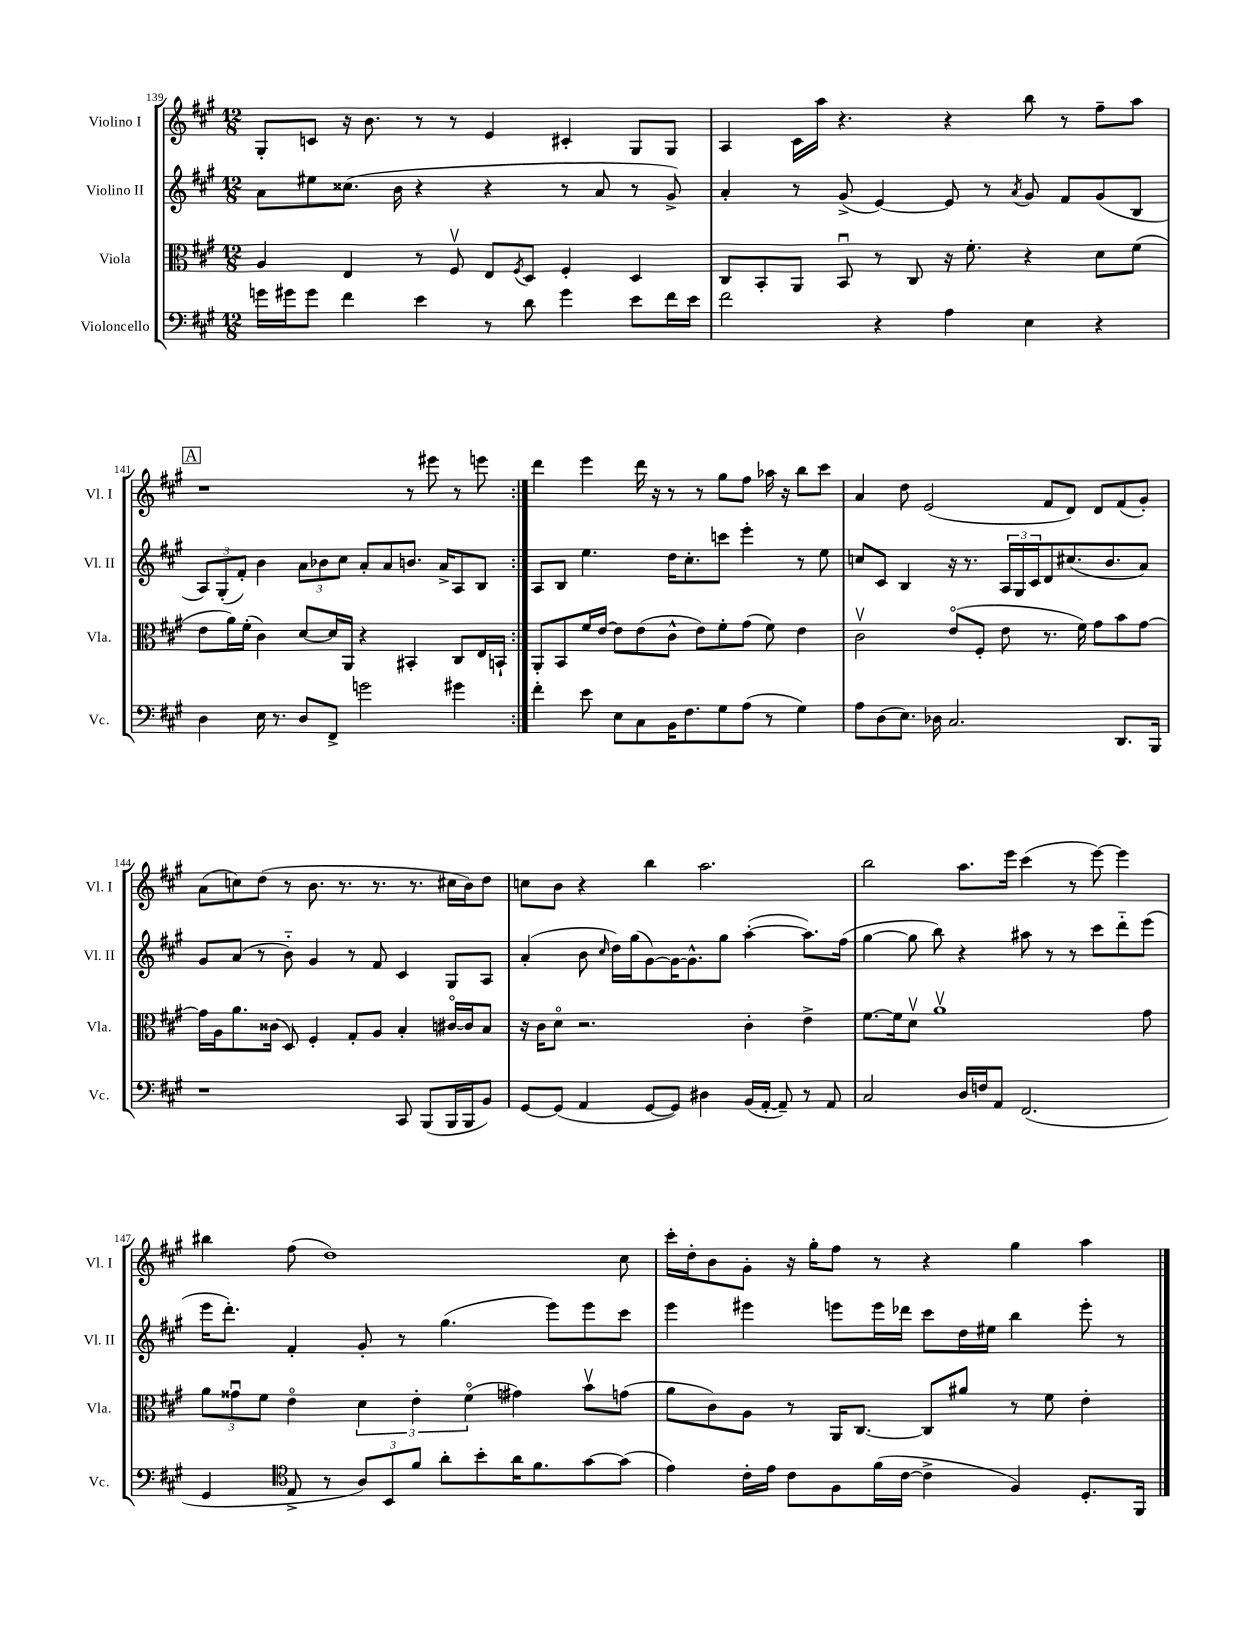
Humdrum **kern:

**kern	**kern	**kern	**kern
*staff4	*staff3	*staff2	*staff1
*clefF4	*clefC3	*clefG2	*clefG2
*k[f#c#g#]	*k[f#c#g#]	*k[f#c#g#]	*k[f#c#g#]
*M12/8	*M12/8	*M12/8	*M12/8
16g\LL	4A/	8a\L	8G#'/L
16g#\J	.	.	.
8g#\J	.	8ee#\	8c/J
4f#\	4E/	(8.cc##\J	16r
.	.	.	8.b\
.	.	16b\	.
4e\	8r	4r	8r
.	8F#v/	.	8r
8r	8E/L	4r	4e/
.	8qF#/	.	.
8d\	8D/J	.	.
4g#\	4F#'/	8r	4c#'/
.	.	8a/	.
8e\L	4D/	8r	8G#/L
16f#\L	.	8g#^/)	8G#/J
16e\JJ	.	.	.
=	=	=	=
2f#\	8C#/L	4a'/	4A/
.	8BB'/	.	.
.	8AA/J	8r	16c#\LL
.	.	.	16aa\JJ
.	8BBu/	(8g#^/	4.r
4r	8r	[4e/)	.
.	8C#/	.	.
4A\	16r	8e/]	4r
.	8.f#'\	.	.
.	.	8r	.
.	.	8qa/	.
4E\	4r	8g#/	8bb\
.	.	8f#/L	8r
4r	8d\L	(8g#/	8ff#~\L
.	(8f#\J	8B/J	8aa\J
=	=	=	=
4D\	8e\L	12A/L)	1r
.	.	(12G#'/	.
.	16a\L)	.	.
.	.	12f#'/J)	.
.	(16f#'\JJ	.	.
16E\	4c#\)	4b\	.
8.r	.	.	.
8D/L	[8d/L	12a\L	.
.	.	12b-\	.
8FF#^/J	16d/]L	.	.
.	.	12cc#\J	.
.	16AA/JJ	.	.
2g\	4r	8a'/L	.
.	.	8a/	.
.	4BB#'/	8.b/J	8r
.	.	.	8eee#\
.	.	16a^/LK	.
4g#\	8C#/L	8A/	8r
.	16E/L	8B/J	8eee\
.	16BB`/JJ	.	.
=:|!	=:|!	=:|!	=:|!
4f#'\	8AA'/L	8A/L	4ddd\
.	8BB/	8B/J	.
8e\	16f#/L	4.ee\	4eee\
.	[16e/JJ	.	.
8E\L	8e\]L	.	.
8C#\	(8e\	.	16ddd\
.	.	.	16r
16BB\K	8c#^^\J	16dd\LK	8r
8.F#\	.	8.cc#'\	.
.	8e\L)	.	8r
8G#\	8f#'\	8ccc\J	8gg#\L
(8A\J	(8g#\J	4eee'\	8ff#\J
8r	8f#\)	.	16aa-\
.	.	.	16r
4G#\)	4e\	8r	8bb\L
.	.	8ee\	8ccc#\J
=	=	=	=
8A\L	2c#v\	8cc/L	4a/
(8D\	.	8c#/J	.
8.E\J)	.	4B/	8dd\
.	.	.	(2e/
16D-\	.	.	.
2.C#/	(8eo/L	16r	.
.	.	8.r	.
.	8F#'/J	.	.
.	8e\	24A/LL	.
.	.	24G#/	.
.	.	24c#/J	.
.	8.r	8d/	8f#/L
.	.	(8.cc#/	8d/J)
.	16f#\)	.	.
.	8g#\L	.	8d/L
.	.	8.b/	.
8.DD/L	8b\	.	(8f#/
.	[8g#\J	8a/J)	8g#'/J)
16BBB/Jk	.	.	.
=	=	=	=
1r	16g#\]LL	8g#/L	(8a\L
.	16A\J	.	.
.	8.a\	(8a/J	8cc\)
.	.	8r	(8dd\J
.	(16c##\Jk	.	.
.	8D/)	8b'~\)	8r
.	4F#'/	4g#/	8.b\
.	.	.	8.r
.	8G#'/L	8r	.
.	8A/J	8f#/	8.r
8CC#/	4B'/	4c#/	.
.	.	.	8.r
(8BBB/L	.	.	.
16BBB/L	[16c#o/LL	8G#/L	16cc#\LL
16BBB/J	16c#/]J	.	16b\J)
8BB/J)	8B/J	8A/J	8dd\J
=	=	=	=
[8GG#/L	16r	(4a'/	8cc\L
.	16c#\LK	.	.
(8GG#/]J	8do\J	.	8b\J
4AA/	2.r	8b\	4r
.	.	16qqcc#/	.
.	.	16dd\LL)	.
.	.	(16gg#\J	.
[8GG#/L	.	[8g#\)	4bb\
8GG#/]J)	.	16g#\_K	.
.	.	8.g#^^\]	.
4D#\	.	.	2.aa\
.	.	8gg#\J	.
(16BB/LL	4c#'\	([4aa'\	.
[16AA'/JJ	.	.	.
8AA~/])	.	.	.
8r	4e^\	8.aa\]L)	.
8AA/	.	.	.
.	.	(16ff#\Jk	.
=	=	=	=
2C#/	[8.f#\L	[4gg#\	2bb\
.	16f#\]k	.	.
.	8dv\J	8gg#\]	.
.	1av	8bb\)	.
16D/LL	.	4r	8.aa\L
16F/J	.	.	.
8AA/J	.	.	.
.	.	.	16eee\Jk
(2.FF#/	.	8aa#\	(4ccc#\
.	.	8r	.
.	.	8r	8r
.	.	8ccc#\L	[8eee\)
.	.	8ddd'~\	4eee\]
.	8g#\	(8eee\J	.
=	=	=	=
4GG#/	12a\L	16eee\LK	4bb#\
.	.	8.ddd'\J)	.
.	12g##u\	.	.
.	12f#\J	.	.
*clefC4	*	*	*
8E^/	4eo\	4f#'/	(8ff#\
8r	.	.	1dd)
12A/L)	6d\	8g#'/	.
12BB/	.	.	.
.	.	8r	.
12f#/J	6e'\	.	.
8a'\L	.	(4.gg#\	.
.	(6f#o\	.	.
8b'\	.	.	.
16a\K	4g#\)	.	.
8.f#\	.	.	.
.	.	8eee\L)	.
[8g#\	8bv\L	8eee\	.
(8g#\]J	(8g\J	8ccc#\J	8cc#\
=	=	=	=
4e\)	8a\L	4eee\	16ccc#'\LL
.	.	.	16dd'\J
.	8c#\)	.	8b\
16c#'\LL	8A\J	4eee#\	8g#'\J
16e\JJ	.	.	.
8c#\L	8r	.	16r
.	.	.	16gg#'\LK
8F#\	16AA/LK	8eee\L	8ff#\J
.	[8.C#/J	.	.
(16f#\L	.	16eee\L	8r
[16c#\JJ	.	16ddd-\JJ	.
4c#^\]	8C#/]L	8ccc#\L	4r
.	8a#/J	16dd\L	.
.	.	16ee#\JJ	.
4F#/)	8r	4bb\	4gg#\
.	8f#\	.	.
8.D'/L	4e'\	8eee'\	4aa\
.	.	8r	.
16FF#/Jk	.	.	.
==	==	==	==
*-	*-	*-	*-
